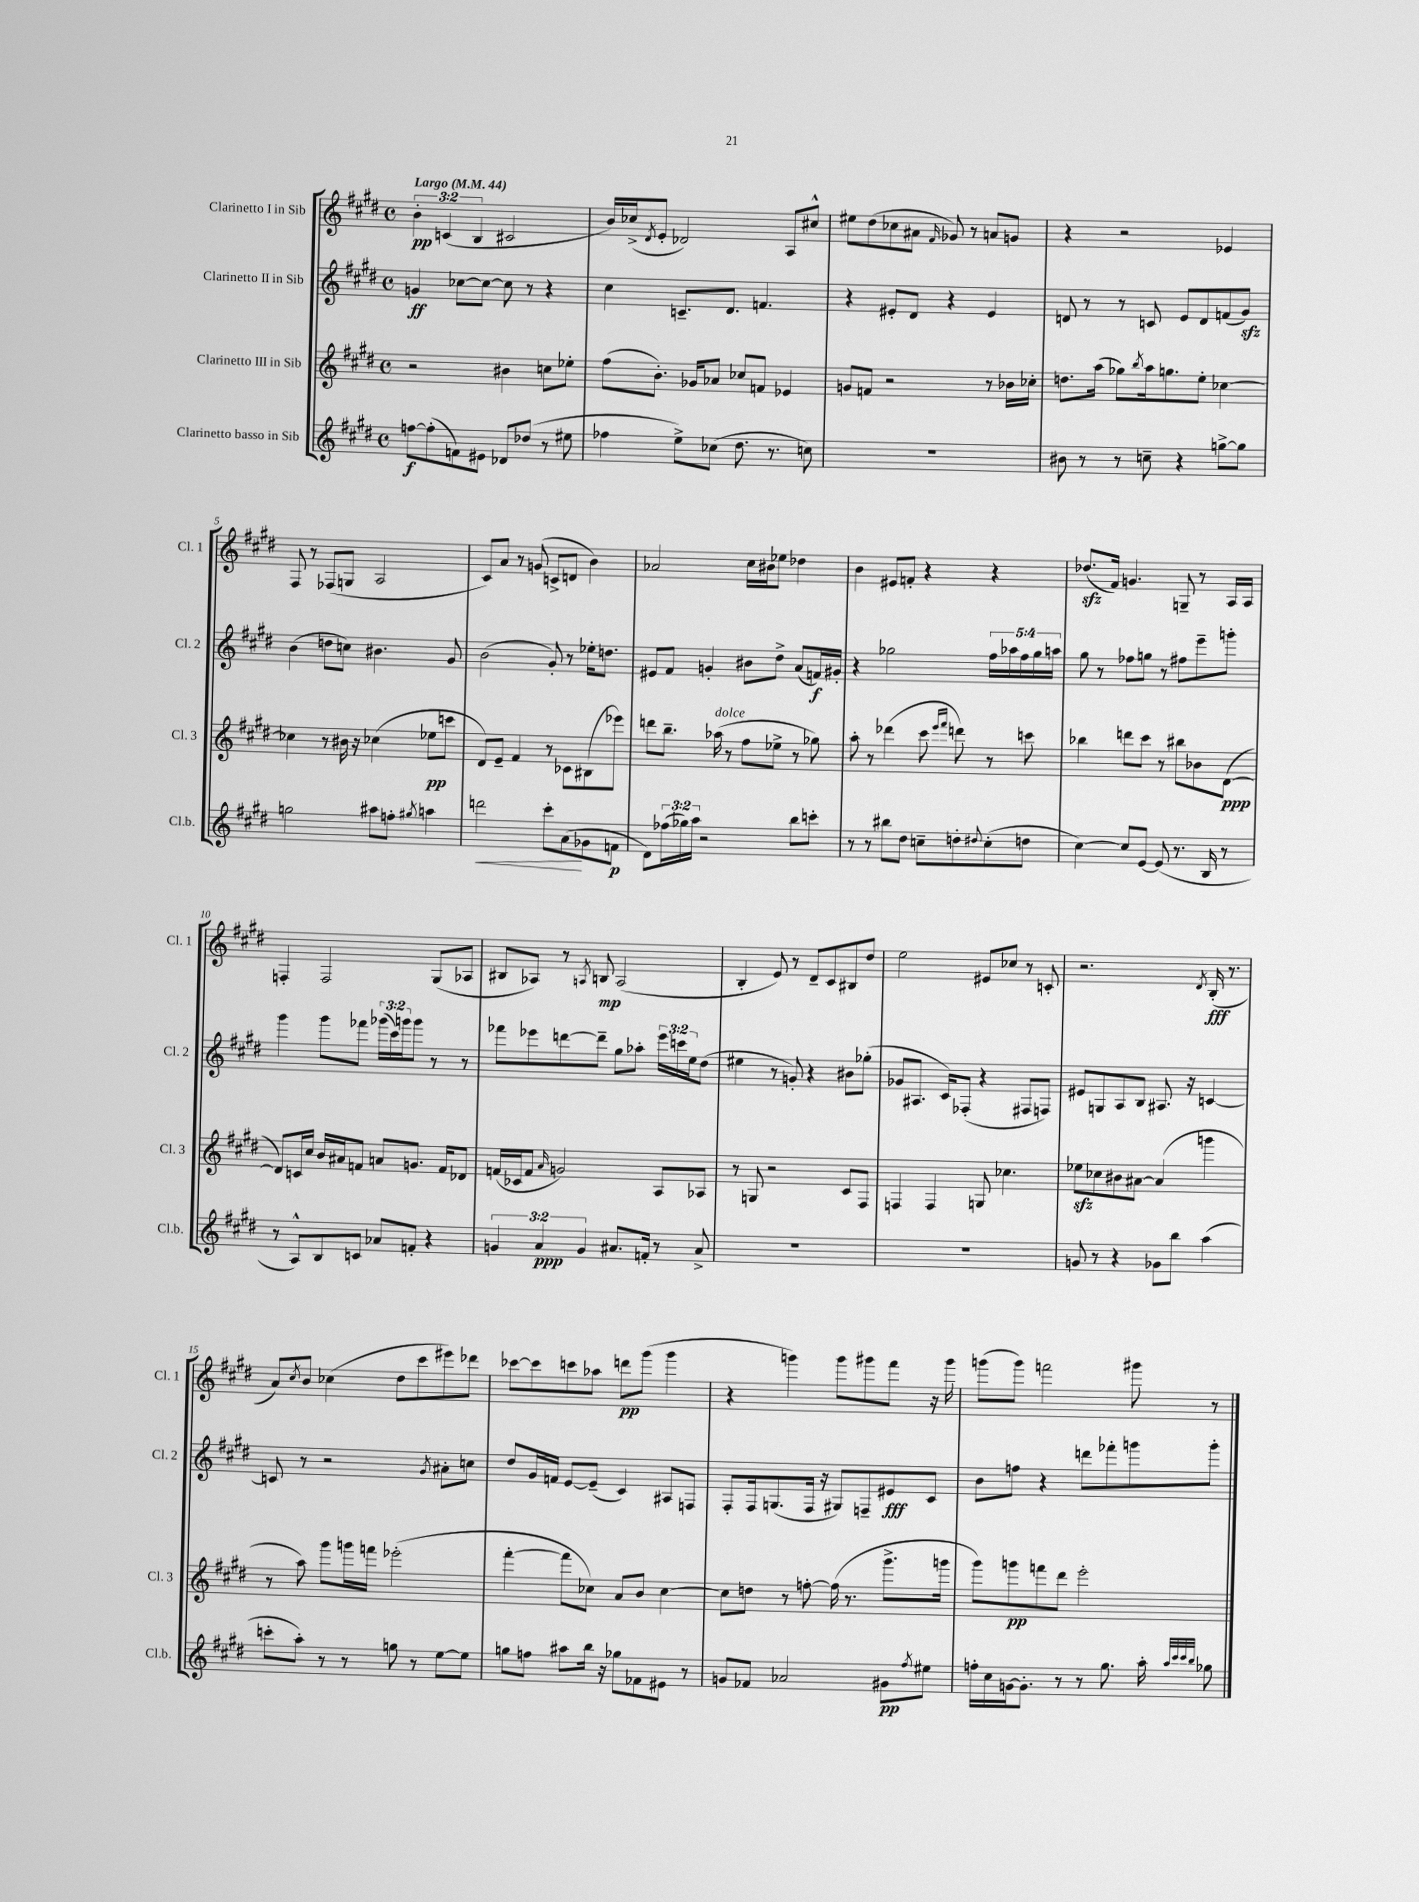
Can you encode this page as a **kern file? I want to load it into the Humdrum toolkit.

**kern	**kern	**kern	**kern
*staff4	*staff3	*staff2	*staff1
*clefG2	*clefG2	*clefG2	*clefG2
*k[f#c#g#d#]	*k[f#c#g#d#]	*k[f#c#g#d#]	*k[f#c#g#d#]
*M4/4	*M4/4	*M4/4	*M4/4
*met(c)	*met(c)	*met(c)	*met(c)
*MM44	*MM44	*MM44	*MM44
[8ff	2r	4g	6b'
(8ff']	.	.	.
.	.	.	(6c
8f)	.	[8cc-	.
.	.	.	6B
8e#	.	8cc-_	.
8d-	4b#	8cc-]	2c#
(8dd-	.	8r	.
8r	8cc	4r	.
8ee#	8ee-'	.	.
=	=	=	=
4ff-	(8ff#	4cc#	16b)
.	.	.	(16cc-^
.	.	.	8qd#
.	8.b')	.	8e'
8ee^)	.	8.c~	2d-)
.	16g-	.	.
(8cc-	8a-	.	.
.	.	8.d#	.
8.dd#	8cc-	.	.
.	8f	4.f	.
8.r	.	.	.
.	4e-	.	8A
8cc)	.	.	8cc#^^
=	=	=	=
1r	8g	4r	8ee#
.	8f	.	(8dd#
.	2r	8e#'	8cc-
.	.	8d#	8a#
.	.	.	16qqf#
.	.	4r	8g-)
.	.	.	8r
.	8r	4e#	8a
.	16b-	.	8g
.	16cc-'	.	.
=	=	=	=
8b#	8.dd	8d	4r
8r	.	8r	.
.	(16aa	.	.
8r	8gg-)	8r	2r
.	8qbb	.	.
8cc~	16aa	8c	.
.	8.gg	.	.
4r	.	8e	.
.	8ee'	8d	.
[8gg^	[4cc-	(8f	4e-
8gg]	.	8g#)	.
=	=	=	=
2gg	4cc-]	(4b	8F#
.	.	.	8r
.	8r	8dd	(8F-
.	16b#	8cc)	8G
.	16r	.	.
8aa#	(4cc-	4.b#	2A
8ff'	.	.	.
8qgg#	.	.	.
4aa	8ee-	.	.
.	8ccc	8g#	.
=	=	=	=
2ddd	8d#)	(2b	8c#)
.	8e~	.	8a
.	4f#	.	8r
.	.	.	(8g
8ccc#'	8r	8g#')	8c^
(8a	8c-	8r	8d
8g-	(8B#	16ee-'	4b)
.	.	8.dd	.
8f	8eee-)	.	.
=	=	=	=
8d#)	8ddd	8e#	2a-
(24ff-	8.bb~	8f#	.
24gg-)	.	.	.
24aa	.	.	.
2r	.	4g'	.
.	(16aa-	.	.
.	8r	.	.
.	8ff#	8b#	16cc#
.	.	.	16b#
.	8ee-^	8dd#^	8ee-
8bb	8r	(8a	4dd-
8ccc'	8gg-)	16f)	.
.	.	16g#'	.
=	=	=	=
8r	8aa'	4r	4b
8r	8r	.	.
8bb#	(4ddd-	2gg-	8e#
8dd#	.	.	8f'
8cc~	8ccc#	.	4r
.	16qqeee	.	.
.	16qqfff#	.	.
8dd'	8ddd)	.	.
8qqdd#	.	.	.
(8cc'	8r	20ff#	4r
.	.	20aa-	.
.	.	20ff#	.
8dd	8ccc	.	.
.	.	20gg-	.
.	.	20aa	.
=	=	=	=
[4cc#)	4bb-	8gg#	(8.dd-
.	.	8r	.
.	.	.	16f#)
8cc#]	8ddd	8ff-	4.g
[8e	8ccc#	8gg	.
(8e]	8r	8r	.
8.r	8bb#	8ff#	8G~
.	8b-	8eee~	8r
16B	.	.	.
8r	([8d#	8ggg'	16A
.	.	.	16A
=	=	=	=
8r	8d#])	4ggg#	4F'
8A^^)	16c	.	.
.	16cc#	.	.
8B	16b	8ggg#	2F
.	16a#	.	.
8c	8f	8fff-	.
8a-	8a	(24ggg-	.
.	.	24ccc#)	.
.	.	24ggg	.
8f'	8.g	8ggg	.
4r	.	8r	(8G#
.	16f	.	.
.	8d-	8r	8A-
=	=	=	=
6g	(16f	8fff-	8B#
.	16c-	.	.
.	8f	8eee-	8A-)
6a	.	.	.
.	16qqa	.	.
.	2g)	[8ddd	8r
6g	.	.	.
.	.	.	8qA
.	.	8ddd~]	8B
8.a#	.	8gg#	(2A
.	.	8aa-'	.
16f'	.	.	.
8r	8A	24eee-	.
.	.	24ccc	.
.	.	24ee	.
8a#^	8A-	(8dd#	.
=	=	=	=
1r	8r	4ee#	4B'
.	8G	.	.
.	2r	8r	8e)
.	.	8g')	8r
.	.	4r	8d#~
.	.	.	8c#
.	8c#	8b#	8B#
.	8F#	(8gg-'	8dd#
=	=	=	=
1r	4F	8g-	2ee
.	.	8.A#	.
.	4F	.	.
.	.	16c#)	.
.	.	(8F-'	.
.	8G	4r	8e#
.	4.cc-	.	8cc-
.	.	8F#	8r
.	.	8F)	8c'
=	=	=	=
8g	8ee-	8e#	2.r
8r	8cc-	8G	.
4r	8b#	8A	.
.	[8a#	8B	.
8g-	(4a#]	8.A#	.
8bb	.	.	.
.	.	16r	.
.	.	.	8qd#
(4aa	4ggg	[4c	(16B'
.	.	.	8.r
=	=	=	=
8ccc'	8r	8c]	8a)
.	.	.	8qcc#
8aa')	8aa)	8r	8b
8r	8ggg#	2r	(4cc-
8r	16ggg	.	.
.	16fff	.	.
8gg	(2eee-'	.	8dd#
8r	.	.	8ccc#
.	.	8qg#	.
[8ee	.	8a#'	8eee#)
8ee]	.	8cc	8ddd-
=	=	=	=
8gg	[4fff#'	8dd#	[8ccc-
8ff	.	16g#	8ccc-]
.	.	16f	.
8aa#	8fff#]	[8e	8ccc
16bb	8cc-)	(8e~]	8aa-
16r	.	.	.
8gg-	8a	4c#)	8ddd
8f-	8b	.	(8ggg#
8e#	[4cc-	8A#	4ggg#
8r	.	8F	.
=	=	=	=
8g	8cc-]	8F#'	4r
8f-	8dd	16F#	.
.	.	(8.G	.
2a-	8r	.	4ggg)
.	[8ff'	16F#	.
.	.	16r	.
.	(16ff]	8G#)	8ggg
.	8.r	.	.
.	.	8F~	8ggg#
8g#	8.ggg#^	8e#	8fff#
8qff#	.	.	.
8ee#	.	8c#	16r
.	16ggg	.	16ggg#
=	=	=	=
16ff'	8ggg#)	8b	(8ggg
16cc#	.	.	.
[16g	8ggg	8ff	8ggg)
8.g']	.	.	.
.	8fff	4r	2fff
8r	8ddd#	.	.
8r	2eee'	8ddd	.
8.gg#	.	8fff-'	.
.	.	8ggg	8ggg#
16aa'	.	.	.
32qqaa	.	.	.
32qqccc#	.	.	.
32qqccc#	.	.	.
32qqbb	.	.	.
8gg-	.	8ggg'	8r
==	==	==	==
*-	*-	*-	*-
